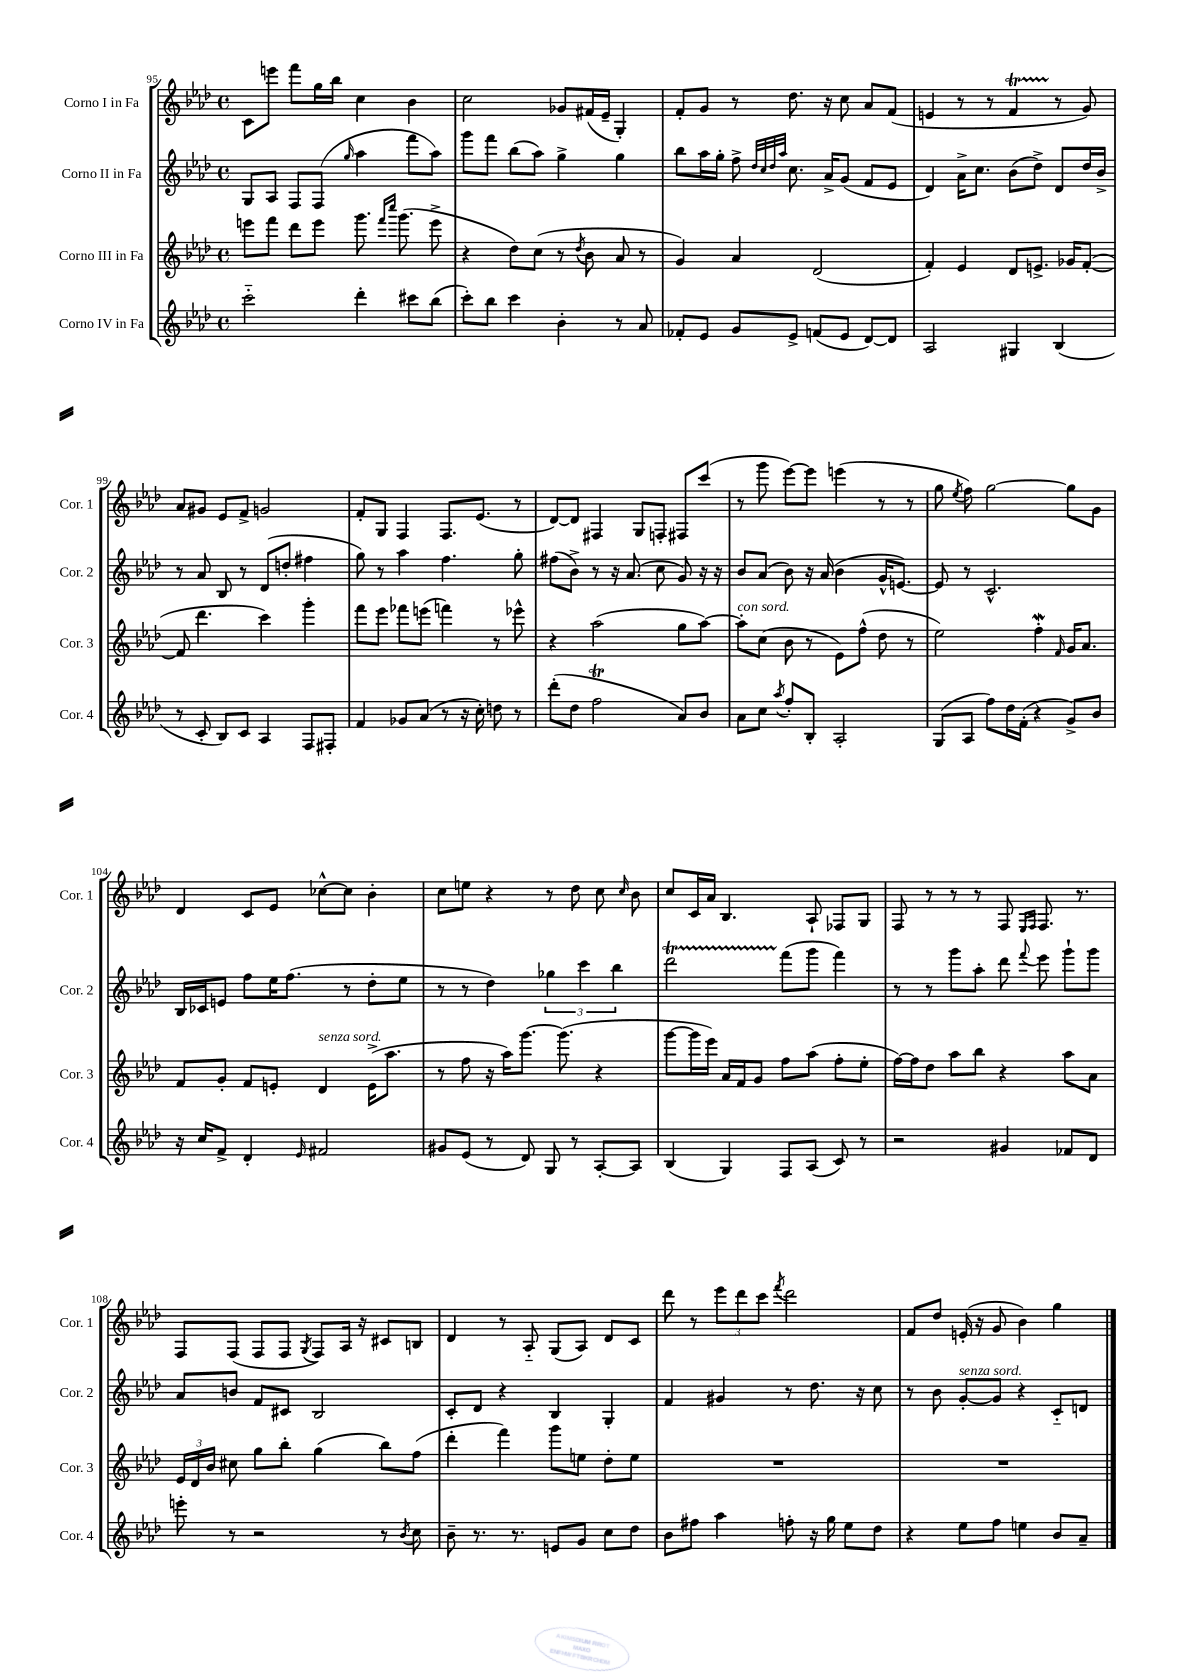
<<
\new StaffGroup <<
\new Staff = "s0" \with { instrumentName = "Corno I in Fa" shortInstrumentName = "Cor. 1" } {
    \clef treble \key aes \major \defaultTimeSignature \time 4/4
    \autoBeamOff c'8[ e'''8] f'''8[ g''16 bes''16] c''4 bes'4 |
    c''2 ges'8[ fis'16( ees'16]-- g4-.) |
    f'8[-. g'8] r8 des''8. r16 c''8 aes'8[ f'8]( |
    e'4 r8 r8 f'4\startTrillSpan r8\stopTrillSpan g'8) |
    aes'8[ gis'8] ees'8[ f'8]-> g'2 |
    f'8[-. g8] f4 f8.[ ees'8.]( r8 |
    des'8[~) des'8] fis4 g8[ f8]-. fis8[ c'''8]( |
    r8 g'''8 ees'''8[~) ees'''8] e'''4( r8 r8 |
    g''8 \acciaccatura { ees''8 } f''8) g''2~ g''8[ g'8] |
    des'4 c'8[ ees'8] ces''8[~-^ ces''8] bes'4-. |
    c''8[ e''8] r4 r8 des''8 c''8 \grace { c''16 } bes'8 |
    c''8[ c'16 aes'16] bes4. aes8-! fes8[ g8] |
    f8 r8 r8 r8 f8 \grace { ees16[ f16] } f8. r8. |
    f8[ f8]( f8[ f8] \acciaccatura { g8 } f8[) aes16] r16 cis'8[ b8] |
    des'4 r8 aes8-_ g8[( aes8]) des'8[ c'8] |
    des'''8 r8 \tuplet 3/2 { ees'''8[ des'''8 c'''8] } \acciaccatura { f'''8 } des'''2 |
    f'8[ des''8] e'16-.( r16 g'8 bes'4) g''4 \bar "|." |
}
\new Staff = "s1" \with { instrumentName = "Corno II in Fa" shortInstrumentName = "Cor. 2" } {
    \clef treble \key aes \major \defaultTimeSignature \time 4/4
    \autoBeamOff g8[ aes8] f8[ f8]( \grace { g''16 } aes''4 f'''8[ aes''8]) |
    g'''8[ f'''8] bes''8[( aes''8]) g''4-> g''4 |
    bes''8[ aes''16 g''16]-. f''8-> \grace { des''32[ c''32 des''32 aes''32] } c''8. aes'16[-> g'8]( f'8[ ees'8] |
    des'4) aes'16[-> c''8.] bes'8[( des''8]->) des'8[ des''16 bes'16]-> |
    r8 aes'8 bes8 r8 des'8[( d''8]-. fis''4 |
    g''8) r8 aes''4 f''4. g''8-. |
    fis''8[( bes'8]->) r8 r16 aes'8.( c''8 g'8) r16 r16 |
    bes'8[ aes'8]( bes'8) r16 aes'16( bes'4 g'16[-^ e'8.]~) |
    e'8 r8 c'2.-^ |
    bes16[ ces'16 e'8] f''8[ ees''16 f''8.]( r8 des''8[-. ees''8] |
    r8 r8 des''4) \tuplet 3/2 { ges''4 c'''4 bes''4 } |
    des'''2\startTrillSpan f'''8[\stopTrillSpan( g'''8] f'''4) |
    r8 r8 g'''8[ aes''8]-. des'''8 \appoggiatura { f'''8 } ees'''8 g'''8[-! g'''8] |
    aes'8[ b'8] f'8[ cis'8] bes2 |
    c'8[-. des'8] r4 bes4 g4-. |
    f'4 gis'4 r8 des''8. r16 c''8 |
    r8 bes'8 g'8[~-.^\markup { \italic "senza sord." } g'8] r4 c'8[-_ d'8] \bar "|." |
}
\new Staff = "s2" \with { instrumentName = "Corno III in Fa" shortInstrumentName = "Cor. 3" } {
    \clef treble \key aes \major \defaultTimeSignature \time 4/4
    \autoBeamOff e'''8[ f'''8] des'''8[ e'''8] g'''8. \grace { f'''16[ c''''16] } g'''8.( e'''8-> |
    r4 des''8[) c''8]( r8 \acciaccatura { des''8 } bes'8 aes'8 r8 |
    g'4) aes'4 des'2( |
    f'4-.) ees'4 des'8[ e'8.]-> ges'16[ f'8]~-.( |
    f'8 des'''4. c'''4) g'''4-. |
    f'''8[ ees'''8] fes'''8[ e'''8]( f'''4) r8 ees'''8-^ |
    r4 aes''2( g''8[ aes''8]~) |
    aes''8[-.^\markup { \italic "con sord." } c''8]( bes'8 r8 ees'8[) f''8]-^( des''8 r8 |
    ees''2) f''4-.\mordent \grace { f'16 } g'16[ aes'8.] |
    f'8[ g'8]-. f'8[ e'8]-. des'4^\markup { \italic "senza sord." } e'16[->( aes''8.] |
    r8 f''8 r16 aes''16[) g'''8.]~ g'''8.( r4 |
    g'''8[~ g'''16 ees'''16]) aes'16[ f'16 g'8] f''8[ aes''8]( f''8[-. ees''8]-. |
    f''16[~) f''16 des''8] aes''8[ bes''8] r4 aes''8[ aes'8] |
    \tuplet 3/2 { ees'16[ des'16 bes'16] } cis''8 g''8[ bes''8]-. g''4( bes''8[) f''8]( |
    des'''4-. f'''4) g'''8[ e''8] des''8[-. e''8] |
    R1 |
    R1 \bar "|." |
}
\new Staff = "s3" \with { instrumentName = "Corno IV in Fa" shortInstrumentName = "Cor. 4" } {
    \clef treble \key aes \major \defaultTimeSignature \time 4/4
    \autoBeamOff c'''2-_ des'''4-. cis'''8[ bes''8]( |
    c'''8[-.) bes''8] c'''4 bes'4-. r8 aes'8 |
    fes'8[-. ees'8] g'8[ ees'8]-> f'8[( ees'8] des'8[~) des'8] |
    aes2 gis4 bes4( |
    r8 c'8-. bes8[) c'8] aes4 f8[ fis8]-. |
    f'4 ges'8[ aes'8]( r8 r16 c''16-.) d''8 r8 |
    des'''8[-.( des''8] f''2\trill aes'8[) bes'8] |
    aes'8[ c''8] \acciaccatura { aes''8 } f''8[-. bes8]-. aes2-. |
    g8[( aes8] f''8[) des''16 f'16]-.( r4 g'8[->) bes'8] |
    r16 c''16[ f'8]-> des'4-. \grace { ees'16 } fis'2 |
    gis'8[ ees'8]( r8 des'8) g8 r8 aes8[~-. aes8] |
    bes4( g4) f8[ aes8]( c'8) r8 |
    r2 gis'4 fes'8[ des'8] |
    e'''8-. r8 r2 r8 \acciaccatura { bes'8 } c''8 |
    bes'8-- r8. r8. e'8[ g'8] c''8[ des''8] |
    bes'8[ fis''8] aes''4 f''8-. r16 g''16 ees''8[ des''8] |
    r4 ees''8[ f''8] e''4 bes'8[ aes'8]-- \bar "|." |
}
>>
>>
\layout { \context { \Score currentBarNumber = #95 } }
